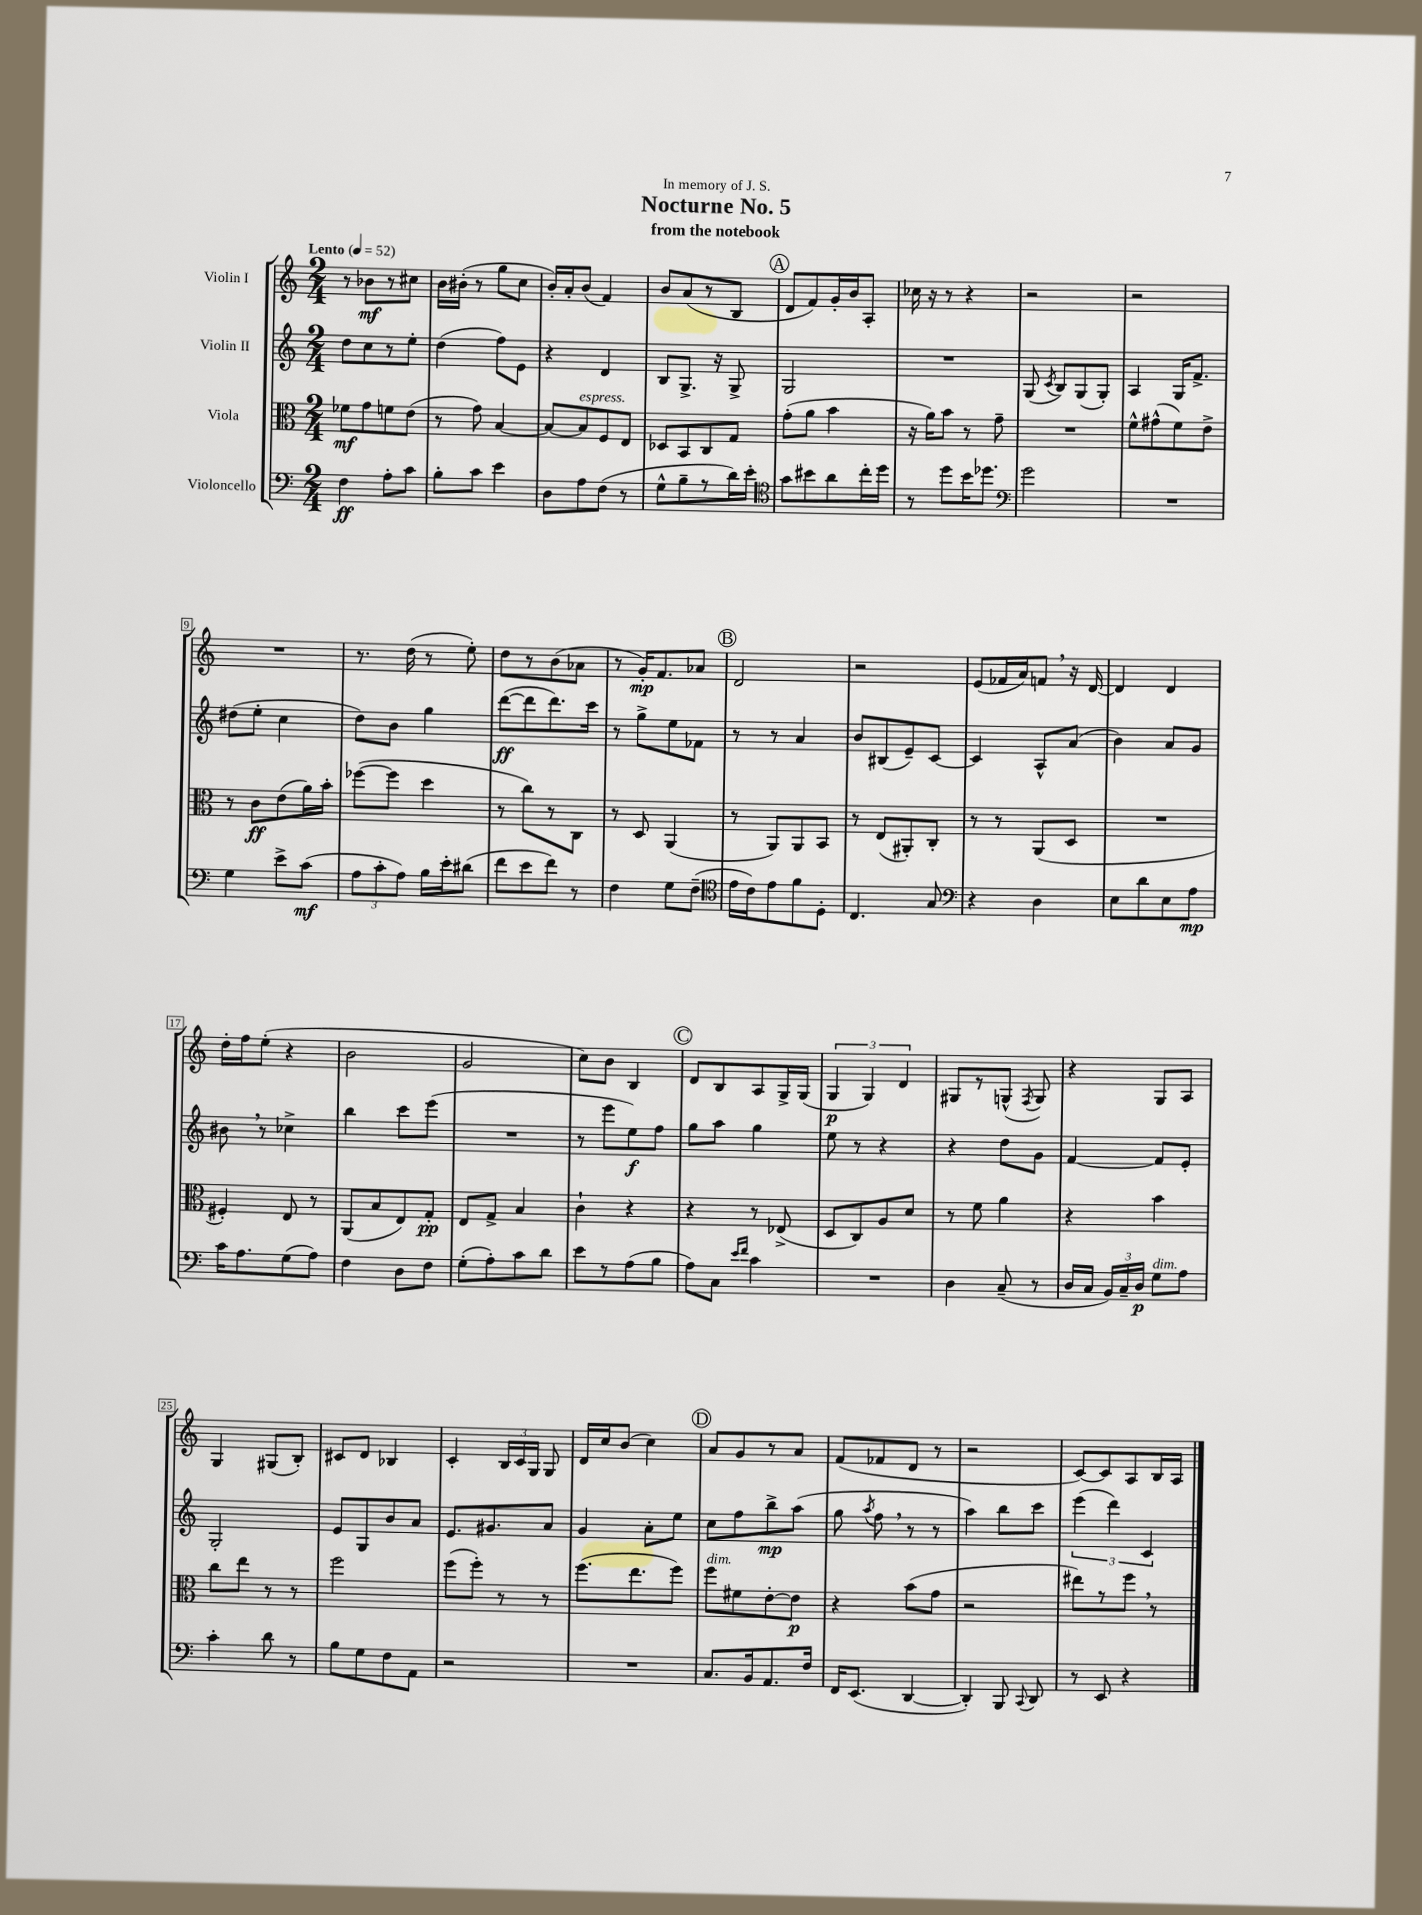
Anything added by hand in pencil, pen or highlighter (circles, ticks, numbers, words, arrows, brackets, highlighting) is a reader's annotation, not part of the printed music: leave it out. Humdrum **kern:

**kern	**kern	**kern	**kern
*staff4	*staff3	*staff2	*staff1
*clefF4	*clefC3	*clefG2	*clefG2
*k[]	*k[]	*k[]	*k[]
*M2/4	*M2/4	*M2/4	*M2/4
*MM52	*MM52	*MM52	*MM52
4F	8f-	8dd	8r
.	8g	8cc	8b-
8A'	8f	8r	8r
8c	(8e	8ee'	8cc#
=	=	=	=
8B'	8r	(4dd	16b
.	.	.	(16b#'
8c	8g)	.	8r
4e	[4B	8ff)	8gg
.	.	8e	8cc
=	=	=	=
8D	8B_	4r	16b')
.	.	.	16a'
8A	8B]	.	(8b
(8F	8F	4d	4f)
8r	8E	.	.
=	=	=	=
8G^^	8D-	8B	8b
8B~	8BB	8.G^	(8a
8r	8C	.	8r
.	.	16r	.
16d)	8G	8G^	8B
16e'	.	.	.
=	=	=	=
*clefC4	*	*	*
8g	(8g'	2G	8d
8b#	8a	.	8f)
8a	4b	.	16g'
.	.	.	16b
16cc'	.	.	8A'
16dd	.	.	.
=	=	=	=
8r	16r	2r	16cc-
.	16a)	.	16r
8dd	8b	.	8r
16b	8r	.	4r
8.dd-	.	.	.
.	8g~	.	.
=	=	=	=
*clefF4	*	*	*
2g	2r	(8G	2r
.	.	8qc	.
.	.	8B)	.
.	.	(8G	.
.	.	8G')	.
=	=	=	=
2r	8f^^	4A	2r
.	(8g#^^	.	.
.	8f)	16G	.
.	.	8.f^	.
.	8e^	.	.
=	=	=	=
4G	8r	(8dd#	2r
.	8c	8ee'	.
8e^	(8e	4cc	.
(8c	16a)	.	.
.	16b'	.	.
=	=	=	=
12A	([8ff-	8dd)	8.r
12c'	.	.	.
.	8ff-]	8b	.
12A)	.	.	.
.	.	.	(16dd
16B	4dd	4gg	8r
16e'	.	.	.
(8d#	.	.	8ee')
=	=	=	=
8f	8r	([8ddd	8dd
8e	8cc)	8ddd]	8r
8f)	8r	8.ddd)	(8b
8r	8C	.	8a-
.	.	16ccc	.
=	=	=	=
4F	8r	8r	8r
.	8D	8gg^	16g')
.	.	.	8.f
8G	(4AA	8ee	.
(8F~	.	8f-	8a-
=	=	=	=
*clefC4	*	*	*
16e	8r	8r	2d
16c)	.	.	.
8e	8AA)	8r	.
8f	8AA	4a	.
8D'	8BB	.	.
=	=	=	=
4.C	8r	8b	2r
.	(8E	(8B#	.
.	8AA#')	8e~)	.
8G	8C'	[8c	.
=	=	=	=
*clefF4	*	*	*
4r	8r	4c]	(8e
.	8r	.	16f-
.	.	.	16a)
4D	(8AA	8A^^	8f
.	8D	(8a	16r
.	.	.	[16d
=	=	=	=
8E	2r	4b)	4d]
8d	.	.	.
8E	.	8a	4d
8A	.	8g	.
=	=	=	=
16c	4F#')	8b#	16dd'
8.A	.	.	16ff
.	.	8r	(8ee'
(8G	8E	4cc-^	4r
8A)	8r	.	.
=	=	=	=
4F	(8AA	4bb	2b
.	8B	.	.
8D	8E)	8ccc	.
8F	8G'	(8eee	.
=	=	=	=
(8G'	8E	2r	2g
8A')	8G^	.	.
8c	4B	.	.
8d	.	.	.
=	=	=	=
8e	4c`	8r	8cc)
8r	.	8eee	8b
(8A	4r	8ee)	4B
8B	.	8ff	.
=	=	=	=
8A)	4r	8gg	8d
8C	.	8aa	8B
16qqe	.	.	.
16qqf	.	.	.
4c	8r	4gg	8A
.	(8E-^	.	16G^
.	.	.	(16G
=	=	=	=
2r	8D	8ee	6G
.	8C)	8r	.
.	.	.	6G)
.	8A	4r	.
.	.	.	6d
.	8d	.	.
=	=	=	=
4D	8r	4r	8G#
.	8f	.	8r
(8C~	4a	8dd	(8G^^
.	.	.	8qF
8r	.	8g	8G)
=	=	=	=
16D	4r	[4f	4r
16C	.	.	.
24BB)	.	.	.
24C~	.	.	.
24D	.	.	.
8G	4b	8f]	8G
8A	.	8e'	8A
=	=	=	=
4c'	8cc	2G'	4G
.	8ee	.	.
8d	8r	.	(8G#
8r	8r	.	8B')
=	=	=	=
8B	2ff	8e	8c#
8G	.	8G	8d
8F	.	8b	4B-
8AA	.	8a	.
=	=	=	=
2r	(8ff	8.e	4c'
.	8ff')	.	.
.	.	8.g#	.
.	8r	.	24B
.	.	.	24c
.	.	.	24G
.	8r	8a	8G
=	=	=	=
2r	(8.ff	4g	16d
.	.	.	16cc
.	.	.	(8b
.	8.ee	.	.
.	.	8a'	4cc)
.	8ff)	8ee	.
=	=	=	=
8.C	8ff	8cc	8a
.	8f#	8ff	8g
16BB	.	.	.
8.AA	[8e'	8bb^	8r
.	8e]	(8aa	8a
16F	.	.	.
=	=	=	=
16FF	4r	8gg	(8f
(8.EE	.	.	.
.	.	8qaa	.
.	.	8ff	8f-
[4DD	(8b	8r	8d
.	8g	8r	8r
=	=	=	=
4DD'])	2r	4aa)	2r
8BBB	.	8bb	.
8qqCC	.	.	.
8DD	.	8ccc	.
=	=	=	=
8r	8ee#)	(6eee	[8c)
8EE	8r	.	8c]
.	.	6ddd)	.
4r	8ff	.	8A
.	.	6c	.
.	8r	.	16B
.	.	.	16A
==	==	==	==
*-	*-	*-	*-
